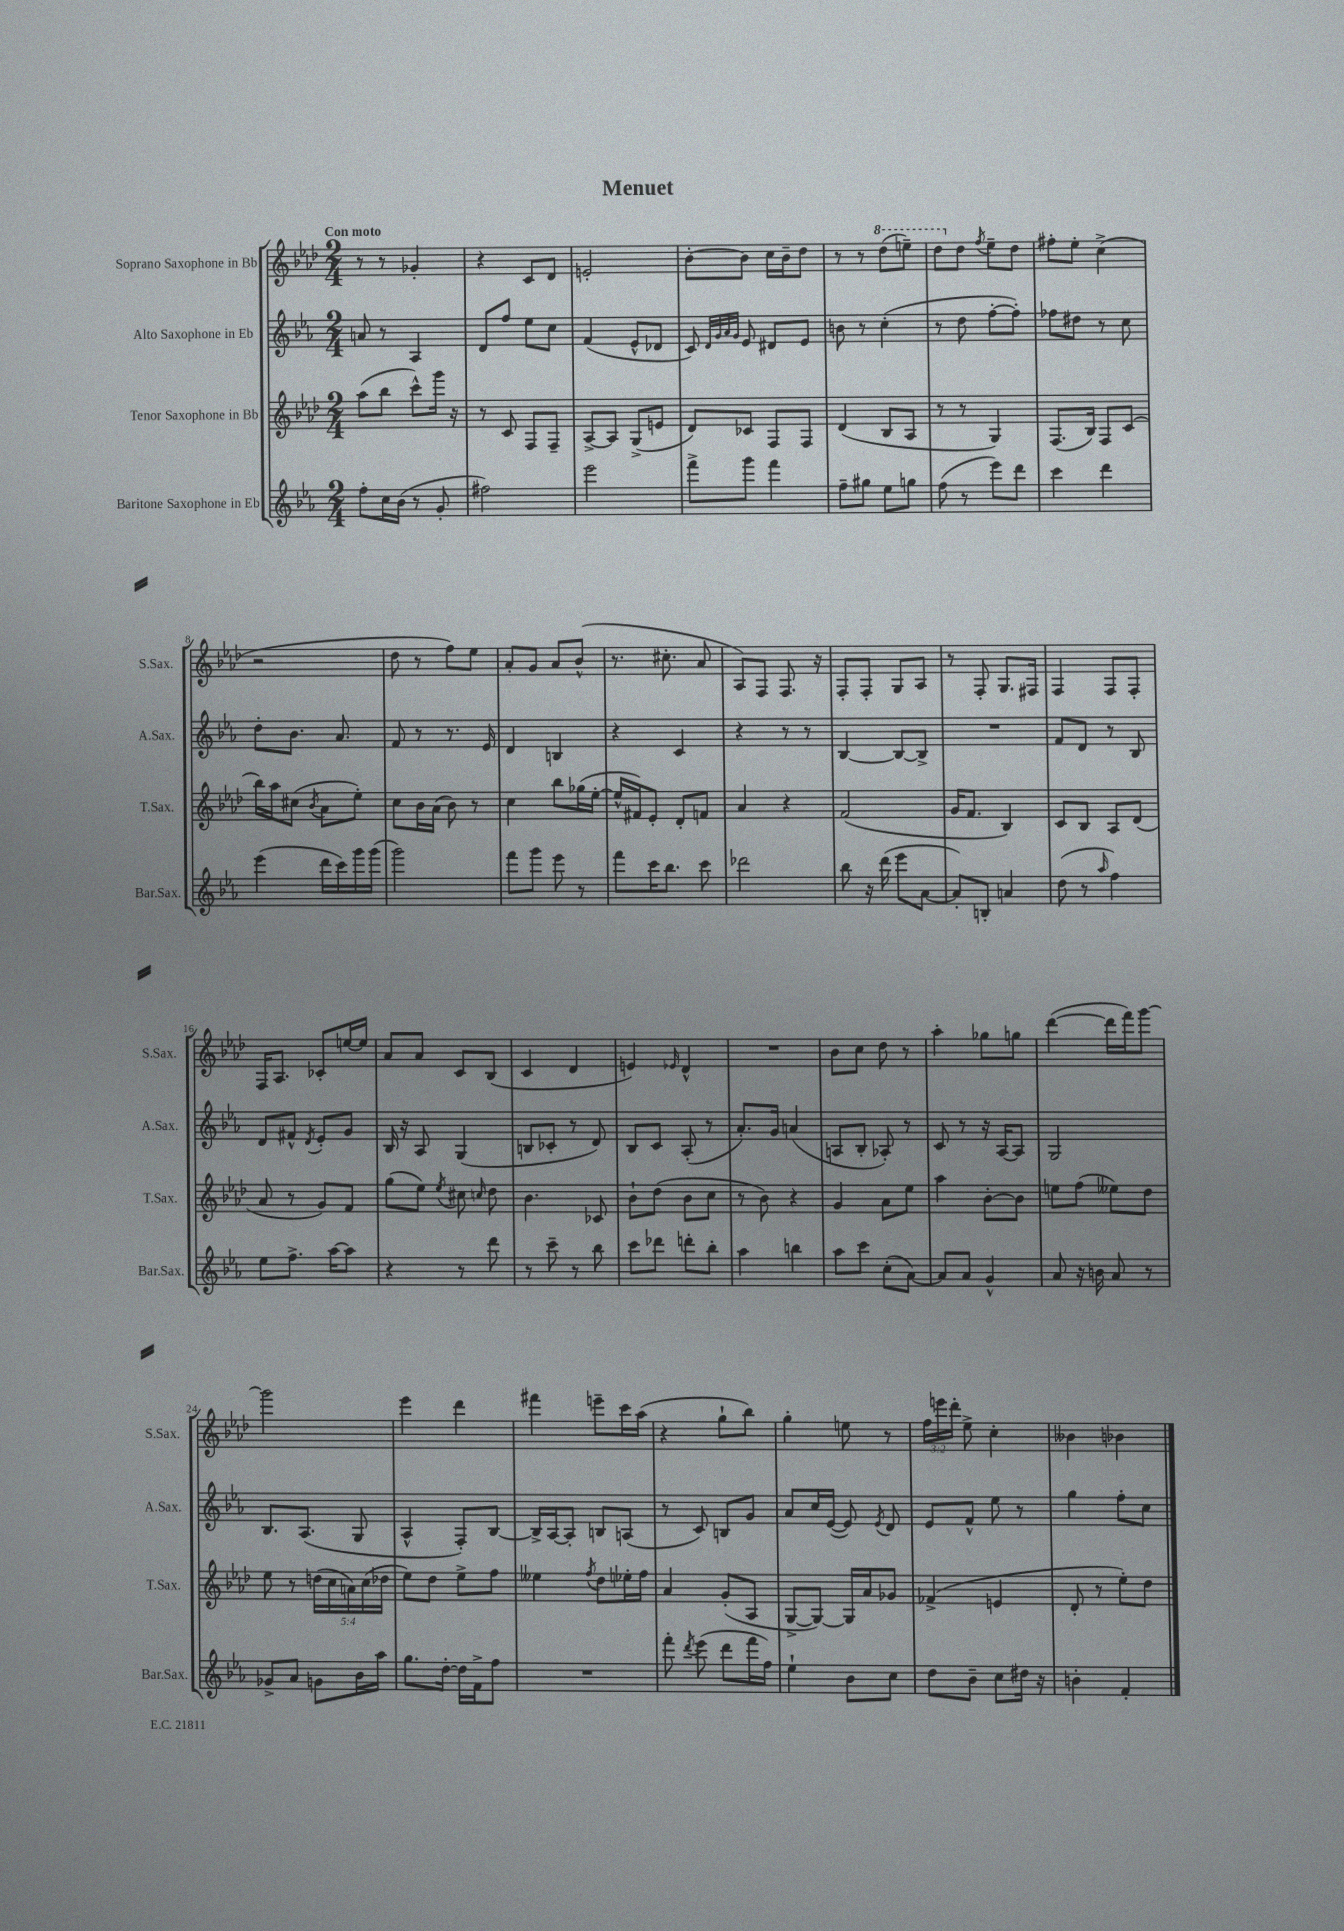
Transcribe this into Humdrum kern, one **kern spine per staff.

**kern	**kern	**kern	**kern
*staff4	*staff3	*staff2	*staff1
*clefG2	*clefG2	*clefG2	*clefG2
*k[b-e-a-]	*k[b-e-a-d-]	*k[b-e-a-]	*k[b-e-a-d-]
*M2/4	*M2/4	*M2/4	*M2/4
8ff'	(8aa-	8a	8r
16cc	8bb-	8r	8r
(16b-	.	.	.
8r	8ccc^^)	4A-	4g-'
8g'	16ggg	.	.
.	16r	.	.
=	=	=	=
2ff#)	8r	8d	4r
.	8c	8ff	.
.	8F	8ee-	8c
.	8F~	8cc	8d-
=	=	=	=
2eee-	[8A-^	(4f	2e'
.	8A-]	.	.
.	(8G^	8e-^^	.
.	8e	8d-	.
=	=	=	=
8fff^	8d-)	8c)	[8b-'
.	.	32qqd	.
.	.	32qqg	.
.	.	32qqa-	.
.	.	32qqg	.
8ggg	8c-	8e-	8b-]
4fff	8F	8d#	16cc
.	.	.	16b-~
.	8F	8e-	8dd-
=	=	=	=
8ff~	(4d-	8b	8r
8gg#	.	8r	8r
8ee-	8B-	(4cc'	(8ddd-
8gg	8A-	.	8eee~)
=	=	=	=
(8ff	8r	8r	8ddd-
8r	8r	8dd	8dd-
.	.	.	8qff
8eee-)	4G)	[8ff'	8ee-~
8ddd	.	8ff'])	8dd-
=	=	=	=
4ccc	(8.F	8ff-	8ff#'
.	.	8dd#	8ee-'
.	16B-)	.	.
4ddd	8F	8r	(4cc^
.	(8c	8cc	.
=	=	=	=
(4eee-	16bb-)	8dd'	2r
.	16aa-	.	.
.	(8cc#	8.b-	.
.	8qb-	.	.
16ddd	8a-	.	.
16ccc)	.	8.a-	.
16ggg	8ee-')	.	.
(16ggg	.	.	.
=	=	=	=
2ggg)	8cc	8f	8dd-
.	16b-	8r	8r
.	(16a-	.	.
.	8b-)	8.r	8ff)
.	8r	.	8ee-
.	.	16e-	.
=	=	=	=
8fff	4cc	4d	8a-'
8ggg	.	.	8g
8eee-	8bb-	4B	8a-
8r	(16gg-	.	(8b-^^
.	[16ee-'	.	.
=	=	=	=
8fff	16ee-^^]	4r	8.r
.	16f#)	.	.
16ccc	8e-'	.	.
8.bb-	.	.	8.cc#'
.	8d-'	4c	.
8ccc	8f	.	8a-
=	=	=	=
2ddd-	4a-	4r	8A-)
.	.	.	8F
.	4r	8r	8.F
.	.	8r	.
.	.	.	16r
=	=	=	=
8bb-	(2f	[4B-	8F'
16r	.	.	8F'
(16ddd	.	.	.
8eee-	.	8B-_	8G
[8a-	.	8B-^]	8A-
=	=	=	=
8a-'])	16g	2r	8r
.	8.f	.	.
8B'	.	.	8F'
4a	4B-)	.	8.G
.	.	.	16F#
=	=	=	=
(8dd	8c	8f	4F
8r	8B-	8d	.
16qqaa-	.	.	.
4ff)	8A-	8r	8F
.	(8d-	8B-	8F'
=	=	=	=
8ee-	8a-	8d	16F
.	.	.	8.A-
8.ff^	8r	8f#^^	.
.	.	8qd	.
.	8g)	8e-'	8c-'
[16aa-	.	.	.
8aa-]	8f	8g	[16ee
.	.	.	16ee]
=	=	=	=
4r	(8gg	16B-	8a-
.	.	16r	.
.	8ee-)	8A-	8a-
.	8qee-	.	.
8r	8cc#	(4G	8c
.	16qqcc	.	.
8ddd	8dd-	.	(8B-
=	=	=	=
8r	4.b-	8B	4c
8ccc~	.	8c-'	.
8r	.	8r	4d-
8bb-	8c-	8d)	.
=	=	=	=
8ccc	8b-`	8B-	4e)
8ddd-	(8dd-	8c	.
.	.	.	16qqe-
8ddd'	8b-	(8A-'	4d-^^
8bb-'	8cc	8r	.
=	=	=	=
4aa-	8r	8.a-')	2r
.	8b-)	.	.
.	.	16g	.
4bb	4r	(4a	.
=	=	=	=
8aa-	4g	8A	8b-
8ccc	.	8B-'	8cc
(8cc'	8a-	8A-')	8dd-
[8a-)	8ee-	8r	8r
=	=	=	=
8a-]	4aa-	8c	4aa-'
8a-	.	8r	.
4g^^	[8b-'	16r	8gg-
.	.	[16A-	.
.	8b-]	8A-]	8gg
=	=	=	=
8a-	8ee	2G	([4ddd-
16r	(8ff	.	.
16b	.	.	.
8a-	8ee--)	.	16ddd-]
.	.	.	16fff)
8r	8dd-	.	[8ggg
=	=	=	=
8g-^	8ee-	8.B-	2ggg]
8a-	8r	.	.
.	.	(8.A-	.
8g	(20dd	.	.
.	20cc	.	.
.	20a)	.	.
16b-	.	8G	.
.	(20cc	.	.
16aa-	.	.	.
.	20dd-	.	.
=	=	=	=
8.gg	8ee-)	4A-^^	4eee-
.	8dd-	.	.
[16dd'	.	.	.
16dd]	8ee-^	8F')	4ddd-
16f^	.	.	.
8ff	8ff	[8B-	.
=	=	=	=
2r	4ee--	16B-^]	4fff#
.	.	[16A-	.
.	.	8A-']	.
.	8qff	.	.
.	8dd-	8B	8eee~
.	16ee-'	(8A	16ccc
.	16ff	.	(16aa-
=	=	=	=
8fff'	4a-	8r	4r
8qddd	.	.	.
(8eee-	.	8c)	.
8ddd	(8g'	8B	8gg`
16fff	8A-	8g	8bb-)
16ff)	.	.	.
=	=	=	=
4ee-`	[8G^	8a-	4gg'
.	8G_)	16cc	.
.	.	([16e-	.
8b-	16G]	8e-])	8ee
.	16a-	.	.
.	.	8qe-	.
8cc	8g-	8d	8r
=	=	=	=
8dd	(4f-^	8e-	24ff
.	.	.	24eee
.	.	.	24ddd-'
8b-~	.	8f^^	8ee-^
8cc	4e	8ee-	4cc'
16dd#	.	8r	.
16r	.	.	.
=	=	=	=
4b'	8d-'	4gg	4b--
.	8r	.	.
4f'	8ee-')	8ff'	4b-
.	8dd-	8cc	.
==	==	==	==
*-	*-	*-	*-
